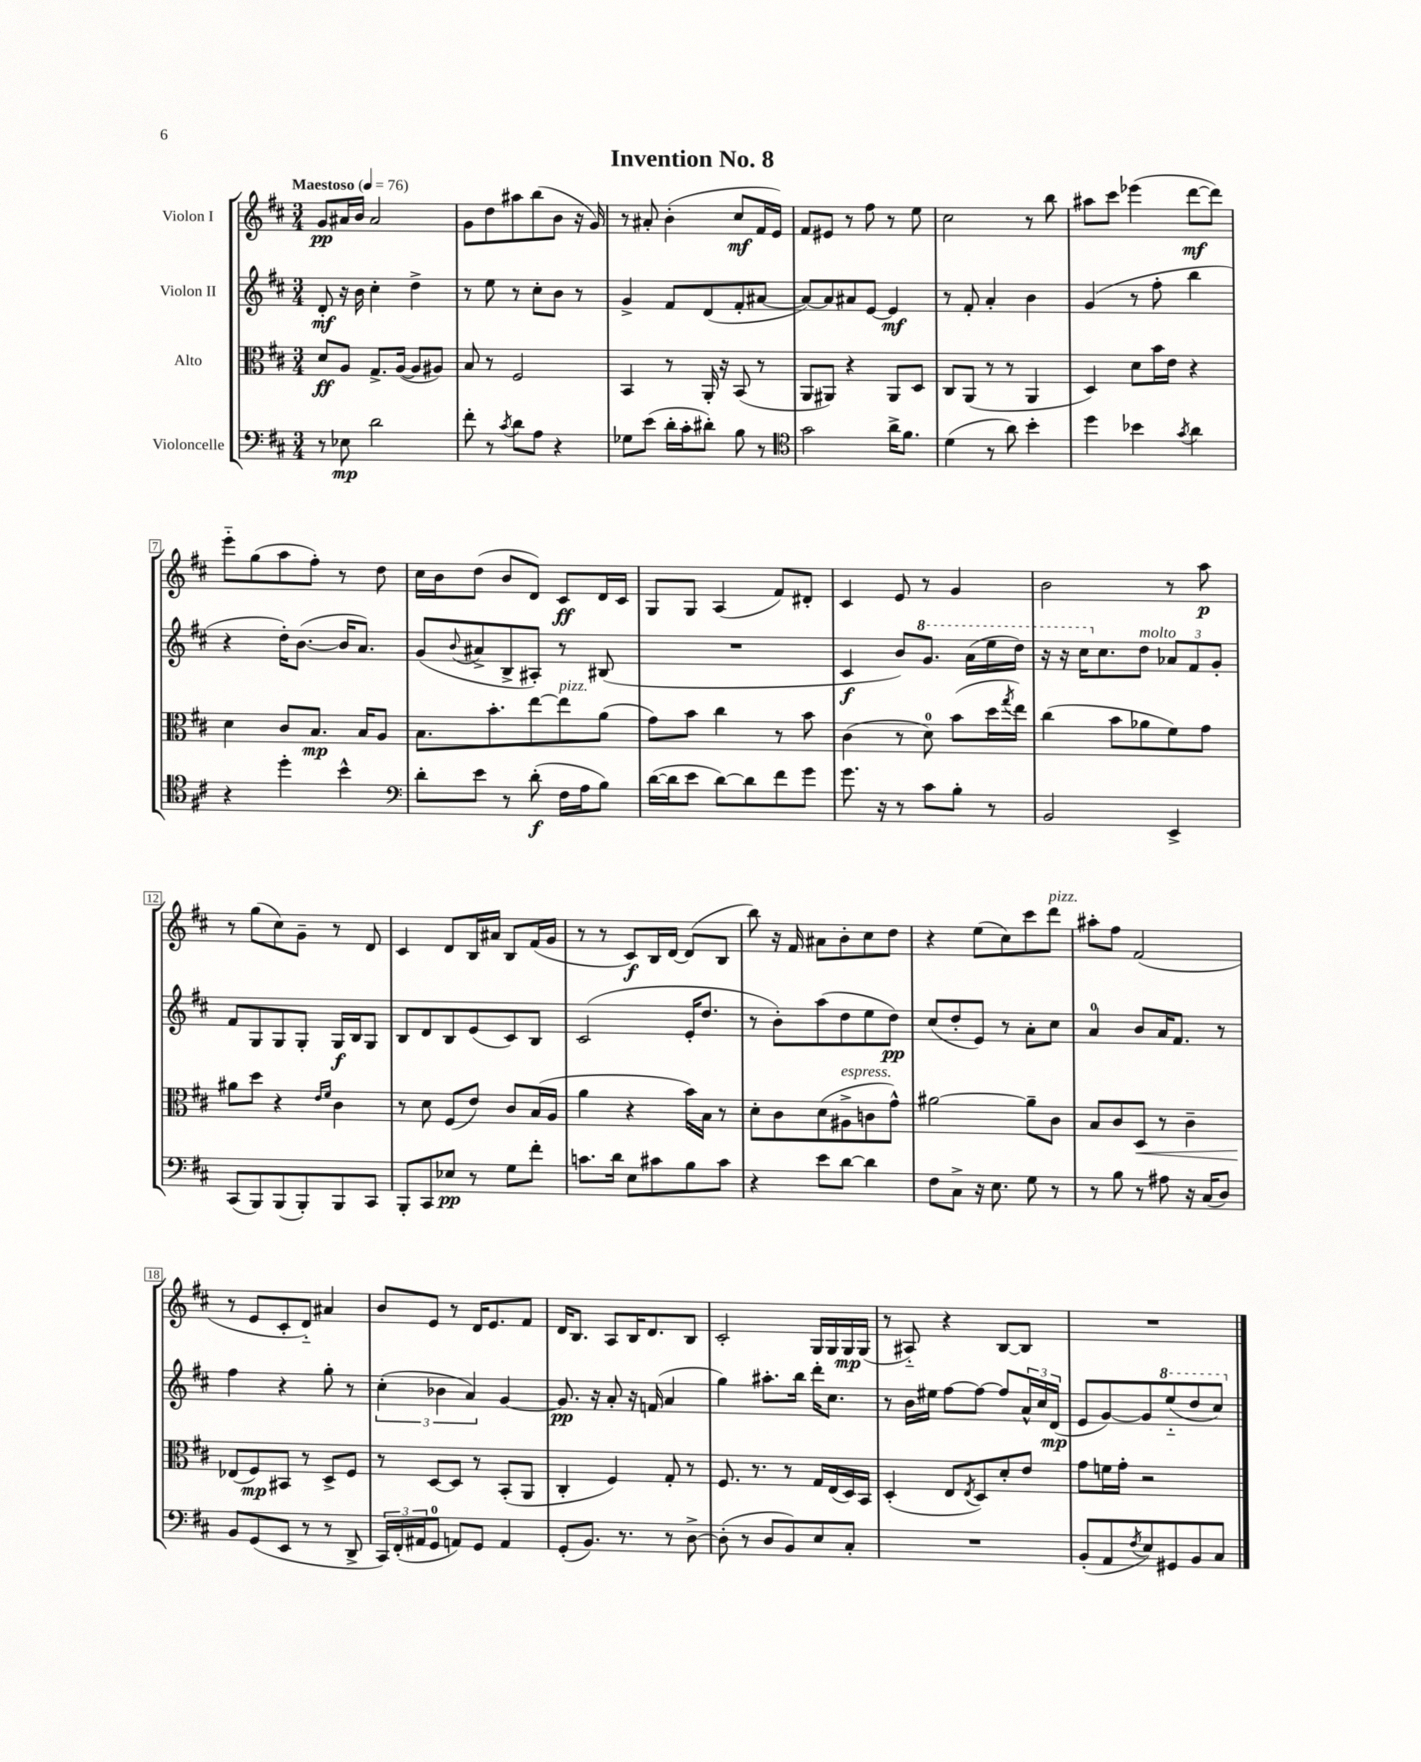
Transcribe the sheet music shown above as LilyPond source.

\header { title = "Invention No. 8" }
<<
\new StaffGroup <<
\new Staff = "s0" \with { instrumentName = "Violon I" } {
    \clef treble \key d \major \numericTimeSignature \time 3/4 \tempo "Maestoso" 4 = 76
    g'8\pp ais'16 b'16 ais'2 |
    g'8 d''8 ais''8 b''8( b'8 r16 g'16) |
    r8 ais'8-. b'4-.( cis''8\mf fis'16 e'16) |
    fis'8 eis'8 r8 fis''8 r8 e''8 |
    cis''2 r8 b''8 |
    ais''8 cis'''8 ees'''4( d'''8~\mf d'''8) |
    e'''8-_ g''8( a''8 fis''8-.) r8 d''8 |
    cis''16 b'16 d''8( b'8 d'8) cis'8\ff d'16 cis'16 |
    g8 g8 a4( fis'8) dis'8-. |
    cis'4 e'8 r8 g'4 |
    b'2 r8 a''8\p |
    r8 g''8( cis''8) g'8-- r8 d'8 |
    cis'4 d'8 b16 ais'16 b8 fis'16( g'16 |
    r8 r8 cis'8\f) b16 d'16~ d'8( b8 |
    b''8) r16 fis'16 ais'8 b'8-. cis''8 d''8 |
    r4 e''8( cis''8) cis'''8 d'''8^\markup { \italic "pizz." } |
    ais''8-. fis''8 fis'2( |
    r8 e'8 cis'8-. d'8-_) ais'4 |
    b'8 e'8 r8 d'16 e'8. fis'8 |
    d'16 b8. a8 b16 d'8. b8 |
    cis'2-. g16 g16 g16\mp g16( |
    r8 ais8-_) r4 b8~ b8 |
    R2. \bar "|." |
}
\new Staff = "s1" \with { instrumentName = "Violon II" } {
    \clef treble \key d \major \numericTimeSignature \time 3/4
    d'8-.\mf r16 b'16 cis''4-. d''4-> |
    r8 e''8 r8 cis''8-. b'8 r8 |
    g'4-> fis'8 d'8( fis'8-. ais'8~ |
    ais'8~) ais'8 ais'8 e'8~ e'4\mf |
    r8 fis'8-. a'4-. b'4 |
    g'4( r8 fis''8-. b''4 |
    r4 d''16-.) b'8.~( b'16 a'8.) |
    g'8( \appoggiatura { b'8 } ais'8-> b8-> ais8-.) r8 bis8( |
    R2. |
    cis'4\f b'8) \ottava #1 g''8. a''16( e'''16 d'''16) |
    r16 r16 cis'''16 \ottava #0 cis''8. d''8^\markup { \italic "molto" } \tuplet 3/2 { aes'8 fis'8 g'8-. } |
    fis'8 g8 g8 g8-. g16\f b16 g8 |
    b8 d'8 b8 e'8( cis'8) b8 |
    cis'2( e'16-. d''8. |
    r8 b'8-.) a''8( d''8 e''8 d''8\pp) |
    cis''8( d''8-. e'8) r8 a'8-. cis''8 |
    a'4-0 b'8 a'16 fis'8. r8 |
    fis''4 r4 g''8-. r8 |
    \tuplet 3/2 { cis''4-.( bes'4 a'4) } g'4~ |
    g'8.\pp r16 a'8-. r16 f'16( a'4 |
    g''4) ais''8.-. b''16 d'''16-. cis''8. |
    r8 b'16 eis''16 fis''8~ fis''8~ fis''8 \tuplet 3/2 { a'16-^ cis''16 d'16\mp( } |
    e'8 g'8~) g'8 \ottava #1 e'''8-_( d'''8 cis'''8) \ottava #0 \bar "|." |
}
\new Staff = "s2" \with { instrumentName = "Alto" } {
    \clef alto \key d \major \numericTimeSignature \time 3/4
    d'8\ff a8 g8.-> a16~( a8 ais8) |
    b8 r8 fis2 |
    b,4 r8 a,16-. r16 b,8( r8 |
    a,8 ais,8) r4 ais,8 d8 |
    cis8 a,8( r8 r8 a,4 |
    d4) d'8 b'16 e'16 r4 |
    d'4 cis'8 b8.\mp b16 a8 |
    b8. b'8.-. e''8~ e''8^\markup { \italic "pizz." } a'8( |
    g'8) b'8 cis''4 r8 b'8 |
    cis'4( r8 d'8-0) b'8( d''16 \acciaccatura { g''8 } e''16) |
    cis''4( b'8 aes'8 fis'8) g'8 |
    ais'8 d''8 r4 \grace { e'16 fis'16 } cis'4 |
    r8 d'8 fis8( e'8) cis'8 b16( a16 |
    a'4 r4 b'16) b16 r8 |
    d'8-. cis'8 d'8( ais8->^\markup { \italic "espress." } c'8 g'8-^) |
    ais'2~ ais'8-- cis'8 |
    b8 cis'8 d8\< r8 cis'4-- |
    ees8\!( fis8\mp) bis,8 r8 d8-> fis8 |
    r8 d8~ d8 r8 b,8-.( a,8 |
    cis4-. fis4) g8-. r8 |
    fis8. r8. r8 g16 e16( d16) b,16 |
    d4-.( e8 \acciaccatura { e8 } d8) d'8-. e'8 |
    g'8 f'16 g'16-. r2 \bar "|." |
}
\new Staff = "s3" \with { instrumentName = "Violoncelle" } {
    \clef bass \key d \major \numericTimeSignature \time 3/4
    r8 ees8\mp d'2 |
    fis'8-. r8 \acciaccatura { cis'8 } d'8 a8 r4 |
    ges8 e'8( d'16-. cis'16-. dis'8-.) b8 r8 |
    \clef tenor g'2 a'16-> fis'8. |
    d'4( r8 a'8) b'4-. |
    d''4 bes'4 \acciaccatura { g'8 } a'4 |
    r4 d''4-. b'4-^ |
    \clef bass d'8-. e'8 r8 d'8-.\f( fis16 a16 b8) |
    d'16~( d'16 e'8 d'8~) d'8 fis'8 g'8 |
    g'8. r16 r8 cis'8 b8-. r8 |
    b,2 e,4-> |
    cis,8( b,,8) b,,8( b,,8-.) b,,8 cis,8 |
    b,,8-. cis,8 ees8\pp r8 g8 fis'8-. |
    c'8. d'16 e8 cis'8 b8 cis'8 |
    r4 e'8 d'8~ d'4 |
    fis8 cis8-> r16 e8. g8 r8 |
    r8 b8 r8 ais8 r16 cis16( d8) |
    b,8 g,8( e,8 r8 r8 d,8-> |
    \tuplet 3/2 { cis,16) fis,16-.( ais,16 } g,8-0 a,8) g,8 a,4 |
    g,8-.( b,8.) r8. r8 d8~-> |
    d8-.( r8 d8 b,8) e8 cis8-. |
    R2. |
    b,8-.( a,8 \acciaccatura { fis8 } e8) gis,8 b,8 cis8 \bar "|." |
}
>>
>>
\layout { \context { \Score \override BarNumber.stencil = #(make-stencil-boxer 0.1 0.3 ly:text-interface::print) } }
